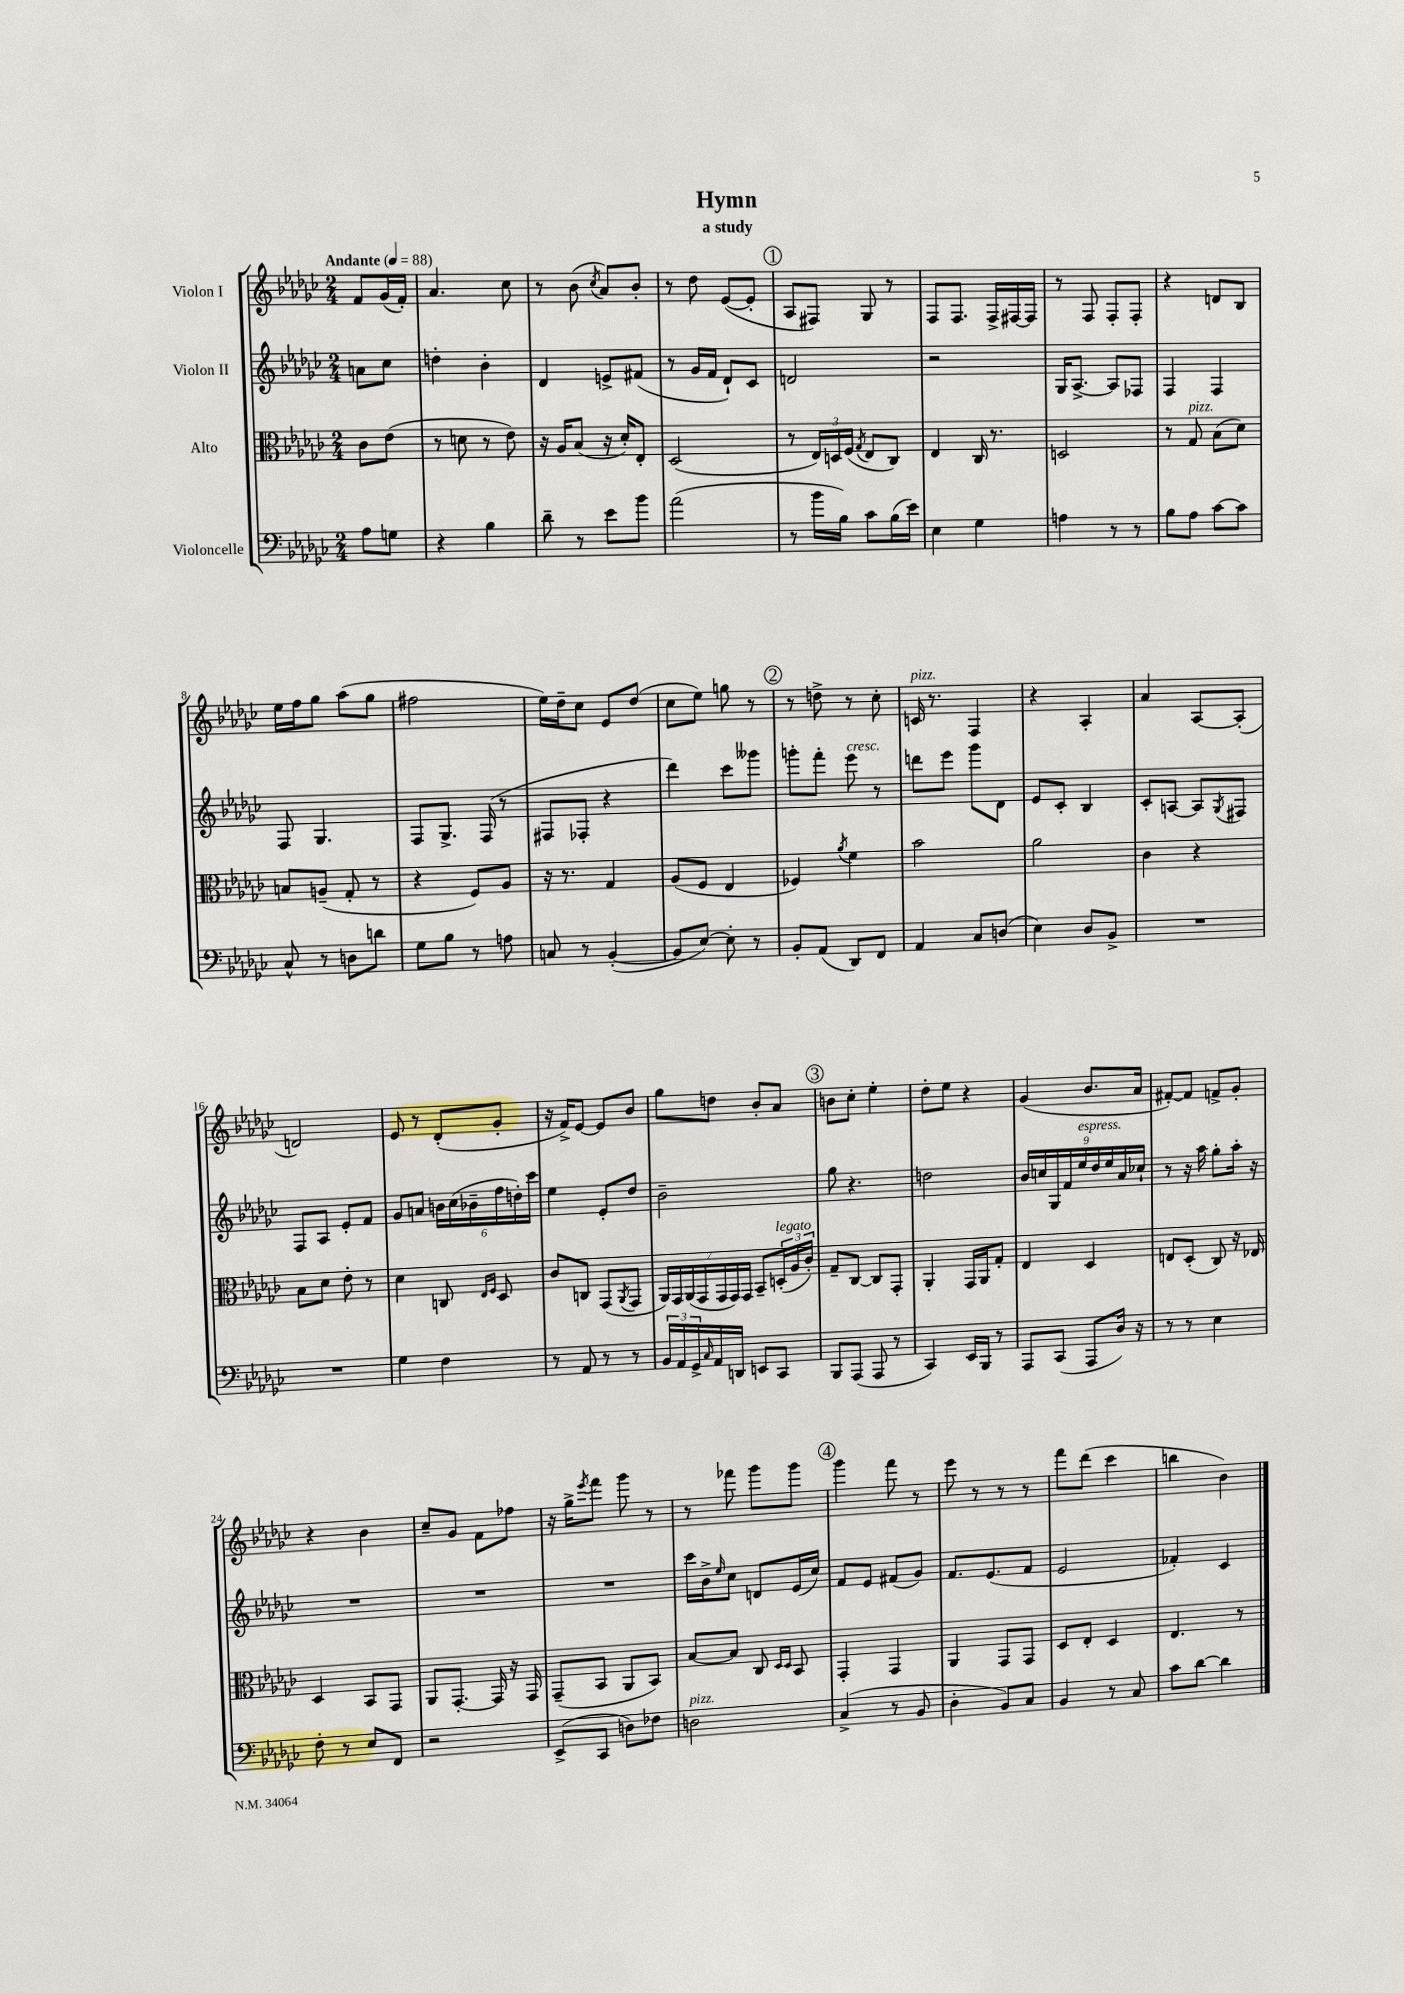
\header { title = "Hymn" subtitle = "a study" }
<<
\new StaffGroup <<
\new Staff = "s0" \with { instrumentName = "Violon I" } {
    \clef treble \key ges \major \numericTimeSignature \time 2/4 \partial 4 \tempo "Andante" 4 = 88
    f'8 ges'16( f'16-.) |
    aes'4. ces''8 |
    r8 bes'8( \acciaccatura { ces''8 } aes'8) bes'8-. |
    r8 des''8 ees'8~( ees'8-. |
    \mark \markup { \circle "1" } aes8 fis8) ges8 r8 |
    f8 f8. f16-> fis16~ fis16 |
    r8 f8 f8-. f8-. |
    r4 d'8 bes8 |
    ees''16 f''16 ges''8 aes''8( ges''8 |
    fis''2 |
    ees''16) des''16-- ces''8 ees'8 des''8( |
    ces''8 ees''8) g''8 r8 |
    \mark \markup { \circle "2" } r8 d''8-> r8 ces''8-. |
    c'16^\markup { \italic "pizz." } r8. f4 |
    r4 aes4-. |
    aes'4 aes8~ aes8-.( |
    d'2) |
    ees'8 r8 des'8-.( ges'8-. |
    r16 f'16->) ees'8~ ees'8 bes'8 |
    ges''8 d''8 bes'8-. aes'8 |
    \mark \markup { \circle "3" } b'8 ces''8-. ees''4-. |
    des''8-. ees''8 r4 |
    ges'4( bes'8. aes'16 |
    fis'8~-.) fis'8 f'8-> ges'8-. |
    r4 bes'4 |
    ces''8-- ges'8 f'8 fes''8 |
    r16 ges''16-> \acciaccatura { ees'''8 } f'''8 ges'''8 r8 |
    r8 fes'''8 ges'''8 ges'''8 |
    \mark \markup { \circle "4" } ges'''4 f'''8 r8 |
    ees'''8 r8 r8 r8 |
    f'''8 des'''8( ces'''4 |
    b''4 bes'4) \bar "|." |
}
\new Staff = "s1" \with { instrumentName = "Violon II" } {
    \clef treble \key ges \major \numericTimeSignature \time 2/4 \partial 4
    a'8 ces''8 |
    d''4-. bes'4-. |
    des'4 e'8-> fis'8( |
    r8 ges'16 f'16 des'8-!) ces'8 |
    \mark \markup { \circle "1" } d'2 |
    r2 |
    ges16 aes8.~-> aes8 fes8 |
    f4 f4 |
    f8 ges4. |
    f8 ges8.-> f16( r8 |
    fis8 fes8-. r4 |
    des'''4) ces'''8 geses'''8 |
    \mark \markup { \circle "2" } g'''8-. f'''8-. ees'''8^\markup { \italic "cresc." } r8 |
    d'''8 ees'''8 ges'''8 des'8 |
    ees'8 ces'8-. bes4 |
    ces'8-. a8~ a8 \acciaccatura { ges8 } fis8 |
    f8 aes8 ees'8-. f'8 |
    ges'8 a'8 \tuplet 6/4 { b'16 ces''16( bes'16-- f''16 d''16-.) ces'''16 } |
    ees''4 ees'8-. des''8 |
    bes'2-- |
    \mark \markup { \circle "3" } ges''8 r4. |
    d''2 |
    \tuplet 9/8 { bes'16 c''16 ges16 f'16 ees''16^\markup { \italic "espress." } des''16 ees''16 aes'16 ces''16-! } |
    r8 r16 aes''16 ges''8-. aes''16-. r16 |
    R2 |
    R2 |
    R2 |
    ces'''16 bes'16-> \grace { ees''16 } ces''8 d'8 ees'16( ces''16) |
    \mark \markup { \circle "4" } f'8 ees'8 fis'8( ges'8) |
    f'8. ees'8.( f'8 |
    ees'2 |
    fes'4-.) ces'4 \bar "|." |
}
\new Staff = "s2" \with { instrumentName = "Alto" } {
    \clef alto \key ges \major \numericTimeSignature \time 2/4 \partial 4
    ces'8 ees'8( |
    r8 d'8 r8 ees'8) |
    r16 aes16 bes8( r16 des'16-.) ees8-. |
    des2( |
    \mark \markup { \circle "1" } r8 \tuplet 3/2 { ees16) d16 f16( } \acciaccatura { ges8 } ees8 ces8) |
    ees4 ces16 r8. |
    d2 |
    r8 ges8^\markup { \italic "pizz." } bes8( des'8) |
    b8 a8--( ges8-. r8 |
    r4 f8) aes8 |
    r16 r8. ges4 |
    aes8( f8 ees4 |
    \mark \markup { \circle "2" } fes4) \acciaccatura { aes'8 } f'4 |
    bes'2 |
    aes'2 |
    ces'4 r4 |
    bes8 des'8 ees'8-. r8 |
    des'4 c8 \grace { ees16 f16 } des8 |
    ces'8 c8 ges,8( \acciaccatura { aes,8 } ges,8 |
    \tuplet 7/4 { aes,16) ges,16 aes,16( ges,16 ges,16 ges,16) ges,16 } bes,8-- \tuplet 3/2 { d16-.^\markup { \italic "legato" }( aes16 ces'16-.) } |
    \mark \markup { \circle "3" } ges8-- ces8~ ces8 ges,8-. |
    aes,4-. ges,16 aes,16 ges8-. |
    ees4 des4 |
    e8 des8-.( ces8) r16 ees16 |
    des4 bes,8 ges,8 |
    aes,8 ges,8.~-. ges,16 r16 ges,16 |
    ges,8--( bes,8 aes,8 bes,8) |
    bes8~ bes8 ces8 \grace { des16 des16 } bes,8 |
    \mark \markup { \circle "4" } ges,4-. ges,4 |
    aes,4 ges,8 ges,8 |
    des8 ees8-. des4 |
    ees4. r8 \bar "|." |
}
\new Staff = "s3" \with { instrumentName = "Violoncelle" } {
    \clef bass \key ges \major \numericTimeSignature \time 2/4 \partial 4
    aes8 g8 |
    r4 bes4 |
    des'8-- r8 ees'8 bes'8 |
    aes'2( |
    \mark \markup { \circle "1" } r8 bes'16 bes16) ces'8 bes16( ees'16) |
    ees4 ges4 |
    a4 r8 r8 |
    bes8 aes8 ces'8~ ces'8 |
    ces8-^ r8 d8 d'8 |
    ges8 bes8 r8 a8 |
    c8 r8 bes,4~-.( |
    bes,8 ees8~) ees8-. r8 |
    \mark \markup { \circle "2" } bes,8-. aes,8( des,8) f,8 |
    aes,4 ces8 d8( |
    ees4) des8 bes,8-> |
    R2 |
    R2 |
    ges4 f4 |
    r8 aes,8 r8 r8 |
    \tuplet 3/2 { bes,16 aes,16 ges,16-> } \grace { ces16 } aes,16 d,16 e,8 ces,8 |
    \mark \markup { \circle "3" } bes,,8 aes,,8( aes,,8 r8 |
    ces,4) ees,16 bes,,16 r8 |
    aes,,8 ces,8( aes,,8 des16) r16 |
    r8 r8 ees4 |
    f8-. r8 ees8 f,8 |
    r2 |
    ees,8->( ces,8 d8) fes8 |
    d2^\markup { \italic "pizz." } |
    \mark \markup { \circle "4" } ces4->( r8 bes,8 |
    des4-. bes,8) ces8 |
    bes,4 r8 ces8 |
    ces'8 des'8~ des'4 \bar "|." |
}
>>
>>
